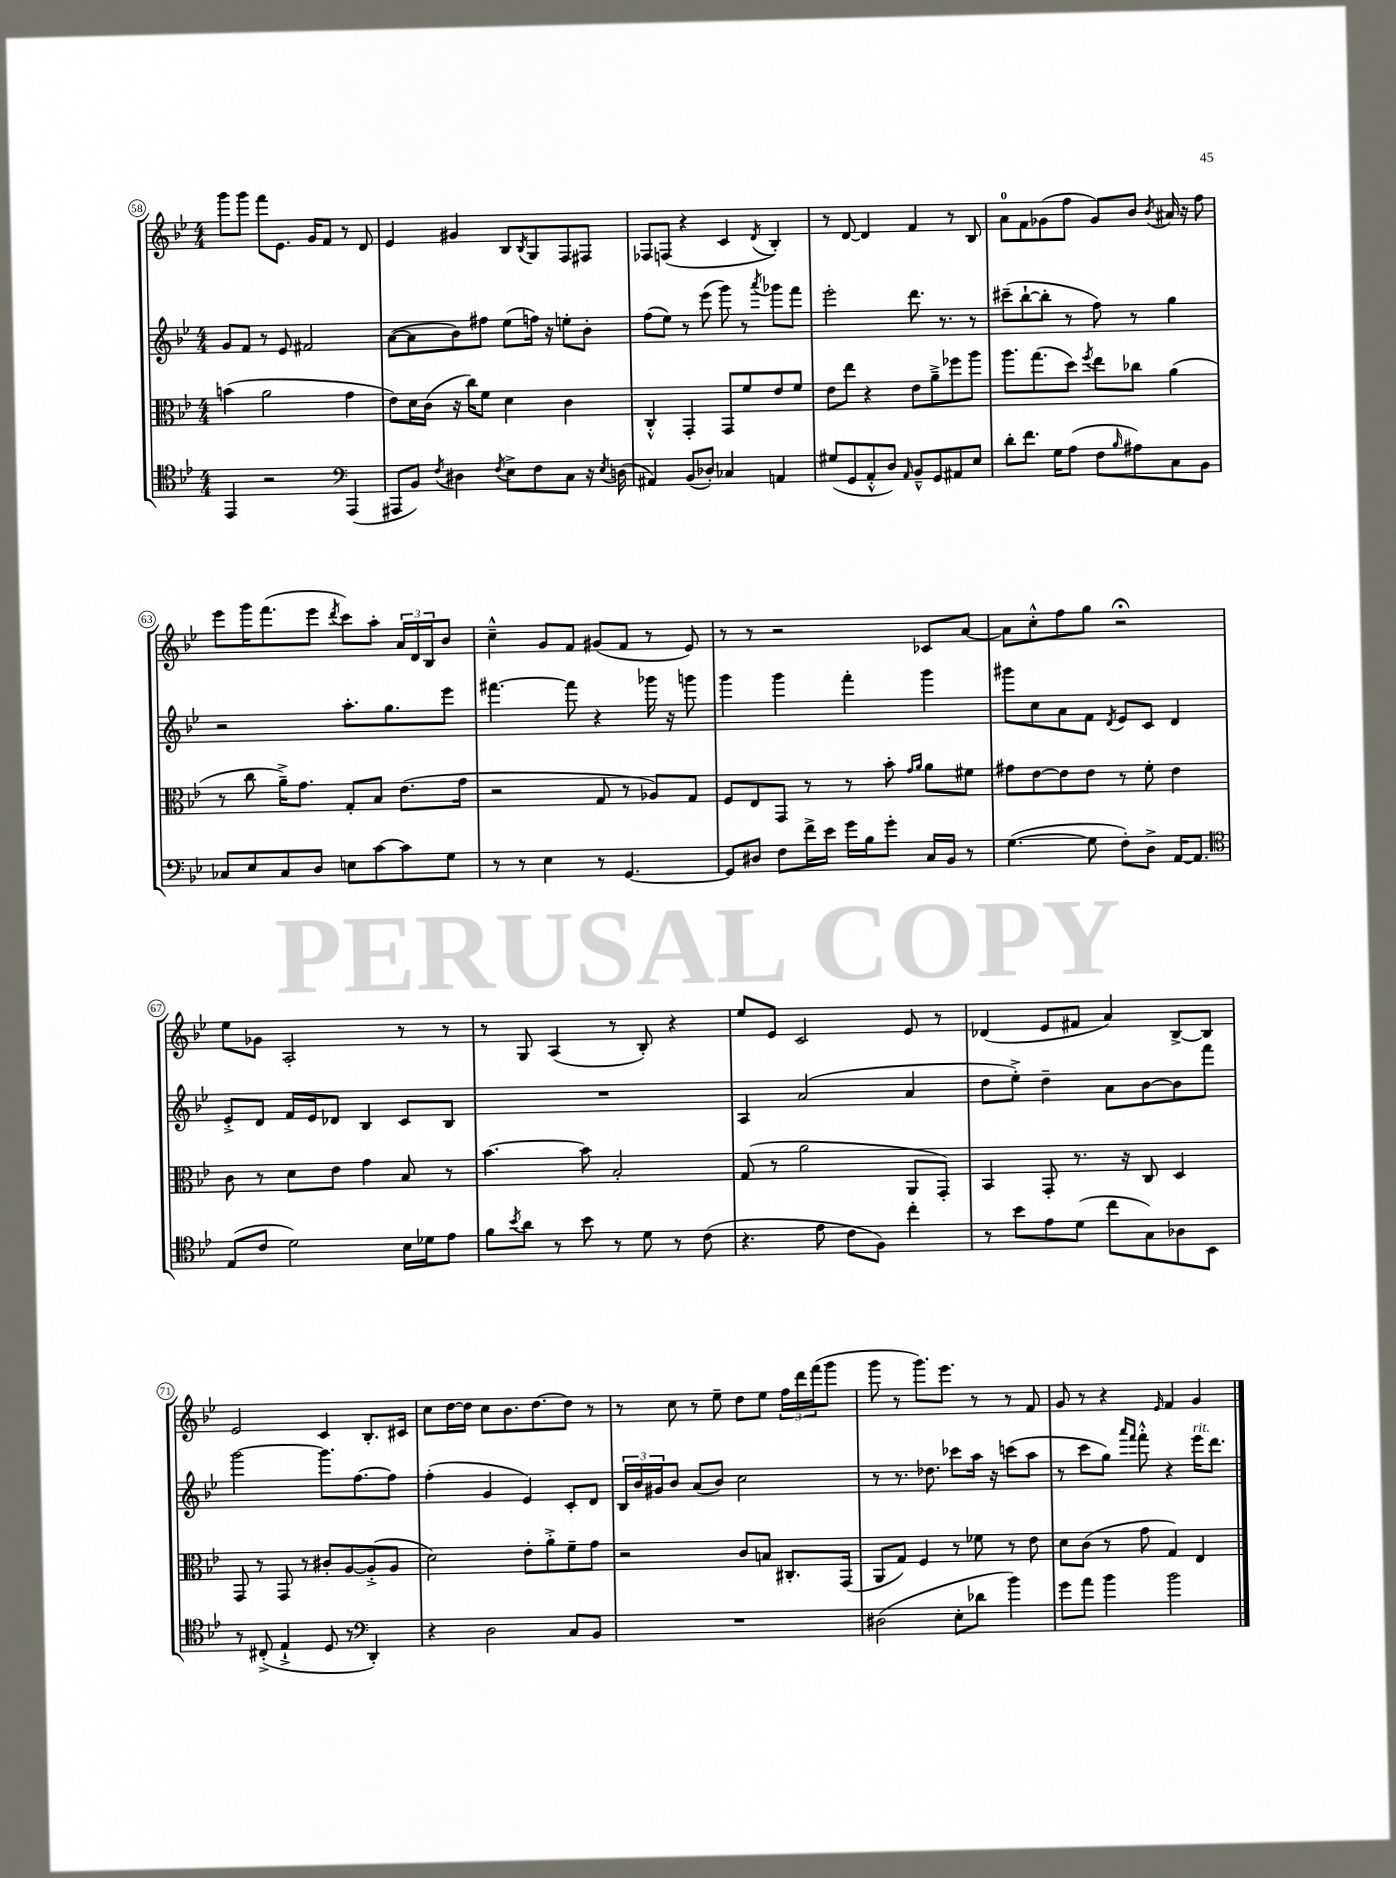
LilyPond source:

<<
\new StaffGroup <<
\new Staff = "s0" {
    \clef treble \key bes \major \numericTimeSignature \time 4/4
    g'''8 g'''8 f'''8 ees'8. g'16 f'8 r8 d'8 |
    ees'4 gis'4 bes8 \acciaccatura { bes8 } g8 f8 fis8 |
    fes8 f8( r4 c'4 \acciaccatura { d'8 } bes4-.) |
    r8 d'8~ d'4 f'4 r8 bes8 |
    a'8-0 f'8 ges'8( f''8 ges'8) bes'8 \acciaccatura { bes'8 } ais'16 r16 f''8 |
    ees'''8 g'''16 f'''8.( ees'''8 \acciaccatura { d'''8 } c'''8) a''8-. \tuplet 3/2 { a'16 d'16 bes16 } bes'8 |
    c''4---^ g'8 f'8 gis'8( f'8 r8 ees'8) |
    r8 r8 r2 ces'8 a'8~ |
    a'8 c''8-.-^ f''8 g''8 r2\fermata |
    ees''8 ges'8 a2-. r8 r8 |
    r8 g8 a4( r8 bes8-.) r4 |
    ees''8 ees'8 c'2 ees'8 r8 |
    des'4( ees'8 fis'8 a'4) bes8~-> bes8 |
    ees'2 c'4 bes8.-. cis'16 |
    c''8 d''16~ d''16 c''8 bes'8. d''8.~ d''8 r8 |
    r8 c''8 r8 ees''8-- d''8 ees''8 \tuplet 3/2 { f''16 d'''16 f'''16( } g'''8 |
    g'''8 r8 g'''8.) ees'''8. r8 r8 f'8 |
    g'8 r8 r4 \grace { ees'16 } f'4 g'4 \bar "|." |
}
\new Staff = "s1" {
    \clef treble \key bes \major \numericTimeSignature \time 4/4
    g'8 f'8 r8 ees'8 fis'2 |
    a'8~( a'8 bes'8) fis''8 ees''8( f''16) r16 e''8-. bes'8-. |
    f''8( ees''8) r8 ees'''8( g'''8) r8 \acciaccatura { a'''8 } ges'''8 f'''8 |
    ees'''2-. d'''8. r8. r8 |
    cis'''8--( bes''8~-! bes''8-. r8 f''8) r8 g''4 |
    r2 a''8.-. g''8. ees'''8 |
    fis'''4.~ fis'''8 r4 ges'''16 r16 g'''8 |
    g'''4 g'''4 f'''4-. g'''4 |
    gis'''8 c''8 a'8 f'8 \acciaccatura { d'8 } ees'8 c'8 d'4 |
    ees'8-.-> d'8 f'16 ees'16 des'8 bes4 c'8 bes8 |
    R1 |
    a4 a'2( a'4 |
    d''8 ees''8-.->) d''4-- a'8 bes'8~ bes'8 f'''8 |
    g'''2~ g'''8. f''8.~ f''8 |
    f''4-.( g'4 ees'4) c'8-. d'8 |
    \tuplet 3/2 { bes16 bes'16 gis'16 } bes'8 a'8( bes'8) c''2 |
    r8 r8. des''8. ces'''8 a''16 r16 c'''8( a''8 |
    r8 c'''8 g''8) \grace { a'''16 f'''16 } f'''8-.-^ r4 ees'''16^\markup { \italic "rit." } d'''8. \bar "|." |
}
\new Staff = "s2" {
    \clef alto \key bes \major \numericTimeSignature \time 4/4
    b'4( a'2 g'4 |
    ees'8) d'16 c'16( r16 c''16) f'8 d'4 c'4 |
    c4-.-^ g,4-. g,8 f'8 ees'8 f'8 |
    ees'8 ees''8 r4 ees'8 a'8---> fes''8 a''8 |
    a''8. g''8.( d''8) \acciaccatura { f''8 } ees''8 ces''8 a'4( |
    r8 c''8 a'16--->) g'8. g8-. bes8 ees'8.( g'16 |
    r2 g8 r8 aes8) g8 |
    f8 ees8 g,8 r8 r8 bes'8-. \grace { g'16 a'16 } a'8 fis'8 |
    gis'8 ees'8~ ees'8 ees'8 r8 f'8-. ees'4 |
    c'8 r8 d'8 ees'8 g'4 bes8 r8 |
    bes'4.~ bes'8 bes2-. |
    g8( r8 a'2 a,8 g,8-.) |
    bes,4 g,8-. r8. r16 c8 d4 |
    g,8 r8 g,8 r8 cis'8-. a8~ a8-.->( a8 |
    d'2) ees'8-. a'8-.-> f'8-- g'8 |
    r2 c'8 b8 cis8.-. g,16( |
    a,8 g8) f4 r8 fes'8 r8 ees'8 |
    d'8 c'8( r8 g'8 g4) ees4 \bar "|." |
}
\new Staff = "s3" {
    \clef tenor \key bes \major \numericTimeSignature \time 4/4
    ees,4 r2 \clef bass a,,4( |
    ais,,8 bes,8) \acciaccatura { f8 } dis4 \acciaccatura { f8 } ees8-> f8 c8 r16 \acciaccatura { ees8 } d16( |
    ais,4) bes,8( des8-.) ces4 a,4 |
    gis8( g,8 a,8-.-^ d8) \grace { a,16 } bes,8---^ g,8 ais,8 ees8 |
    d'8-. f'8. g16 a8( f8 \grace { bes16 } ais8) c8 bes,8 |
    ces8 ees8 ces8 d8 e8 c'8~ c'8 g8 |
    r8 r8 ees4 r8 g,4.~ |
    g,8 dis8 f8 f'16-> ees'16 g'16 bes16 g'8-. c16 bes,16 r8 |
    g4.~( g8 f8-.) d8-> a,16~ a,8. |
    \clef tenor ees8( c'8 d'2) bes16 des'16 ees'8 |
    f'8 \acciaccatura { bes'8 } a'8 r8 bes'8 r8 d'8 r8 c'8( |
    r4. ees'8 c'8 f8) c''4-. |
    r8 bes'8 ees'8 d'8( c''8 g8) aes8 bes,8 |
    r8 cis8-.->( ees4-!-> d8 r8 \clef bass d,4-.) |
    r4 d2 c8 bes,8 |
    R1 |
    dis2( ees8-. des'8 bes'4) |
    g'8 a'8 bes'4 bes'2 \bar "|." |
}
>>
>>
\layout { \context { \Score currentBarNumber = #58 \override BarNumber.stencil = #(make-stencil-circler 0.1 0.3 ly:text-interface::print) } }
